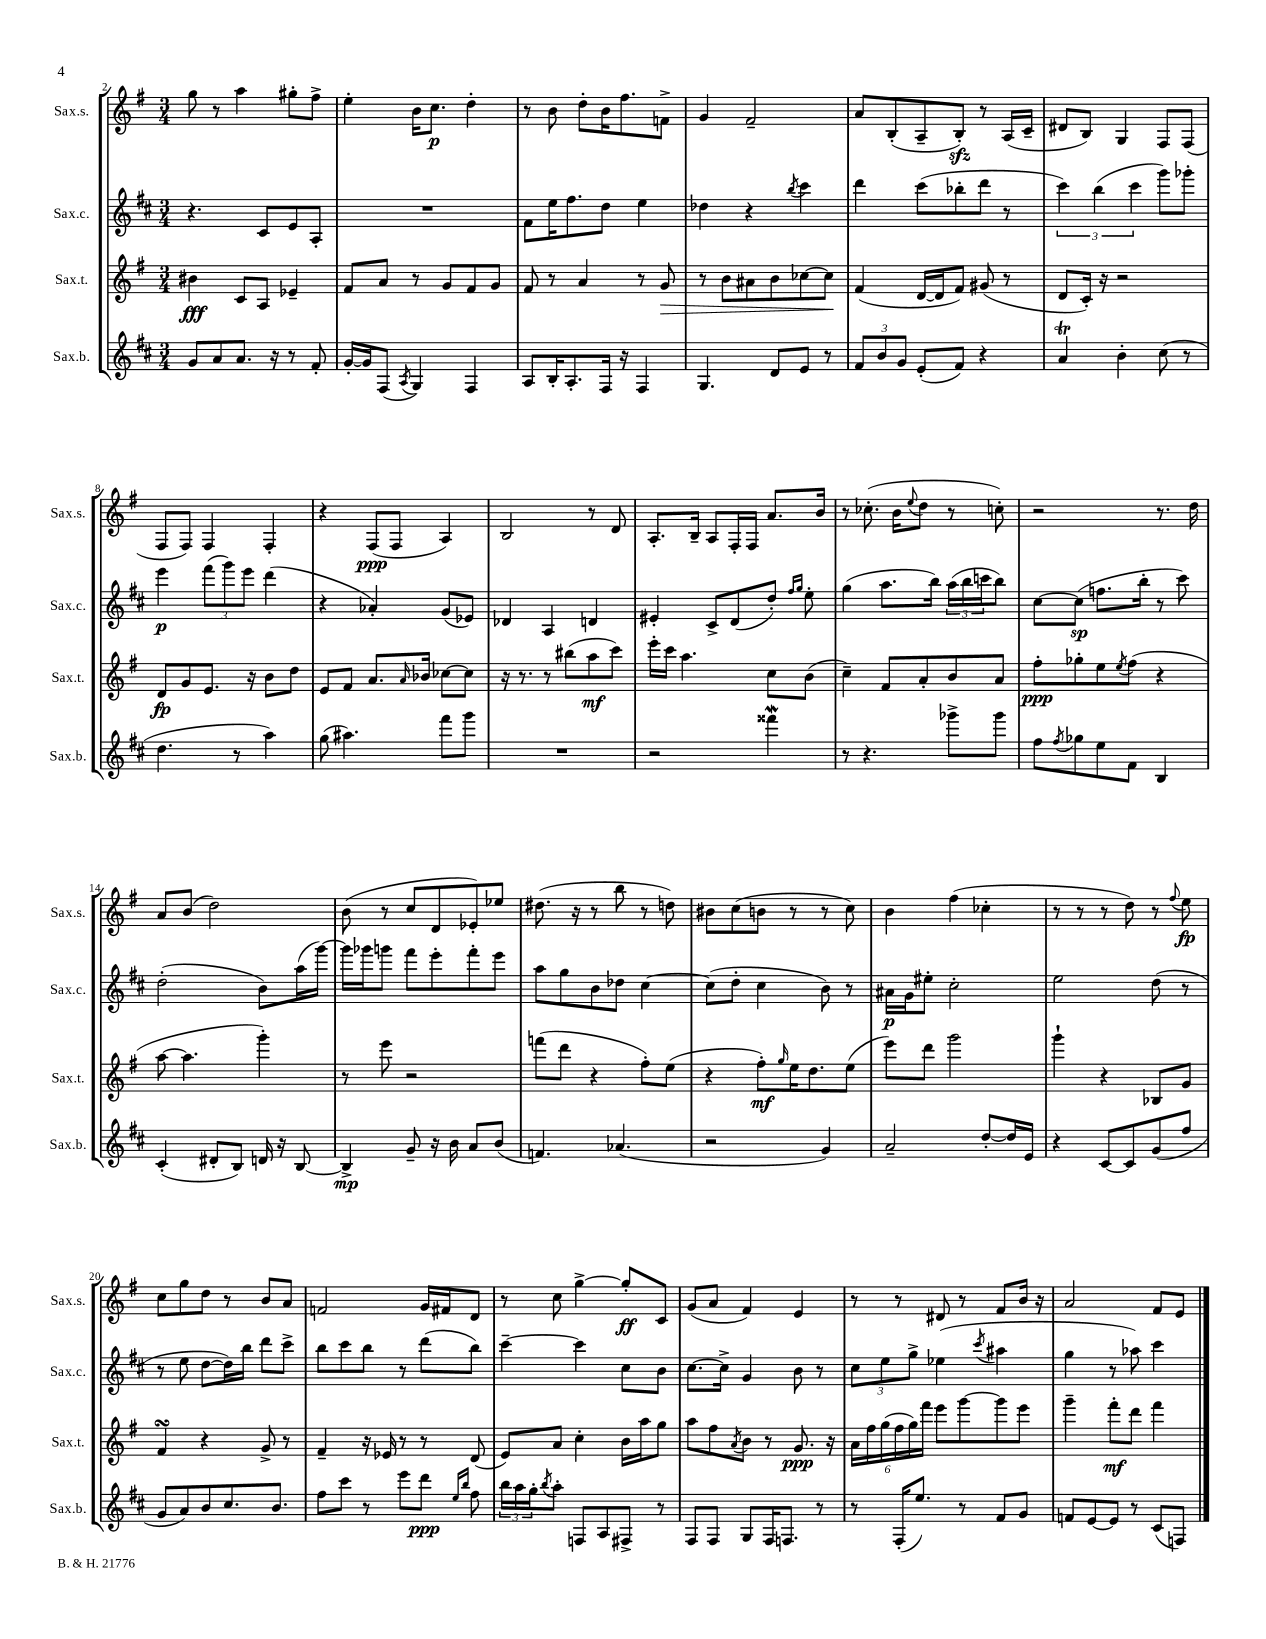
<<
\new StaffGroup <<
\new Staff = "s0" \with { instrumentName = "Sax.s." shortInstrumentName = "Sax.s." } {
    \clef treble \key g \major \numericTimeSignature \time 3/4
    g''8 r8 a''4 gis''8-. fis''8-> |
    e''4-. b'16 c''8.\p d''4-. |
    r8 b'8 d''8-. b'16 fis''8. f'8-> |
    g'4 fis'2-- |
    a'8 b8-.( a8-- b8-.\sfz) r8 a16( c'16-- |
    dis'8 b8) g4 fis8 fis8( |
    fis8 fis8) fis4 fis4-. |
    r4 fis8\ppp( fis8 a4) |
    b2 r8 d'8 |
    a8.-. b16-- a8 fis16-. fis16 a'8. b'16 |
    r8 ces''8.-.( b'16 \appoggiatura { e''8 } d''8 r8 c''8-.) |
    r2 r8. d''16 |
    a'8 b'8( d''2) |
    b'8( r8 c''8 d'8 ees'8-.) ees''8 |
    dis''8.( r16 r8 b''8 r8 d''8) |
    bis'8 c''8( b'8 r8 r8 c''8) |
    b'4 fis''4( ces''4-. |
    r8 r8 r8 d''8) r8 \appoggiatura { fis''8 } e''8\fp |
    c''8 g''8 d''8 r8 b'8 a'8 |
    f'2 g'16 fis'16 d'8 |
    r8 c''8 g''4~-> g''8-.\ff c'8 |
    g'8( a'8 fis'4) e'4 |
    r8 r8 dis'8 r8 fis'8 b'16 r16 |
    a'2 fis'8 e'8 \bar "|." |
}
\new Staff = "s1" \with { instrumentName = "Sax.c." shortInstrumentName = "Sax.c." } {
    \clef treble \key d \major \numericTimeSignature \time 3/4
    r4. cis'8 e'8 a8-. |
    R2. |
    fis'8 e''16 fis''8. d''8 e''4 |
    des''4 r4 \acciaccatura { b''8 } cis'''4 |
    d'''4 cis'''8( bes''8-. d'''8 r8 |
    \tuplet 3/2 { cis'''4) b''4( cis'''4 } g'''8) ges'''8-. |
    e'''4\p \tuplet 3/2 { fis'''8( g'''8) e'''8 } d'''4( |
    r4 aes'4-.) g'8( ees'8) |
    des'4 a4 d'4 |
    eis'4-. cis'8-> d'8( d''8-.) \grace { fis''16 g''16 } e''8-. |
    g''4( a''8. b''16) \tuplet 3/2 { a''16( b''16 c'''16 } b''8) |
    cis''8~ cis''8\sp( f''8. b''16-. r8 cis'''8) |
    d''2-.( b'8) a''16( g'''16~) |
    g'''16 ges'''16 g'''8 fis'''8 e'''8-. fis'''8-. e'''8 |
    a''8 g''8 b'8 des''8 cis''4~ |
    cis''8( d''8-. cis''4 b'8) r8 |
    ais'16\p g'16 eis''8-. cis''2-. |
    e''2 d''8( r8 |
    r8 e''8 d''8~ d''16) b''16 d'''8 cis'''8-> |
    b''8 cis'''8 b''8 r8 d'''8( b''8) |
    cis'''4~-- cis'''4 cis''8 b'8 |
    cis''8.~ cis''16-> g'4 b'8 r8 |
    \tuplet 3/2 { cis''8 e''8 g''8-> } ees''4( \acciaccatura { cis'''8 } ais''4 |
    g''4 r8 aes''8) cis'''4 \bar "|." |
}
\new Staff = "s2" \with { instrumentName = "Sax.t." shortInstrumentName = "Sax.t." } {
    \clef treble \key g \major \numericTimeSignature \time 3/4
    bis'4\fff c'8 a8 ees'4-- |
    fis'8 a'8 r8 g'8 fis'8 g'8 |
    fis'8 r8 a'4 r8 g'8\> |
    r8 b'8 ais'8 b'8 ces''8~ ces''8\! |
    fis'4( d'16~ d'16 fis'8) gis'8( r8 |
    d'8 c'16-.) r16 r2 |
    d'8\fp g'8 e'8. r16 b'8 d''8 |
    e'8 fis'8 a'8. \grace { a'16 } bes'16 ces''8~ ces''8 |
    r16 r8. r8 bis''8( a''8\mf c'''8) |
    e'''16-. c'''16 a''4. c''8 b'8( |
    c''4--) fis'8 a'8-. b'8 a'8 |
    fis''8-.\ppp ges''8-. e''8 \acciaccatura { e''8 } fis''8( r4 |
    a''8~ a''4. g'''4-.) |
    r8 e'''8 r2 |
    f'''8( d'''8 r4 fis''8-.) e''8( |
    r4 fis''8-.\mf) \grace { g''16 } e''16 d''8. e''8( |
    e'''8) d'''8 g'''2 |
    g'''4-! r4 bes8 g'8 |
    fis'4\turn r4 g'8-> r8 |
    fis'4-- r16 ees'16 r8 r8 d'8( |
    e'8) a'8 c''4-. b'16 a''16 g''8 |
    a''8 fis''8 \acciaccatura { a'8 } b'8 r8 g'8.\ppp r16 |
    \tuplet 6/4 { a'16 fis''16 g''16( fis''16 g''16) fis'''16 } e'''8 g'''8~ g'''8 e'''8 |
    g'''4-- fis'''8-.\mf d'''8 fis'''4 \bar "|." |
}
\new Staff = "s3" \with { instrumentName = "Sax.b." shortInstrumentName = "Sax.b." } {
    \clef treble \key d \major \numericTimeSignature \time 3/4
    g'8 a'8 a'8. r16 r8 fis'8-. |
    g'16~-. g'16 fis8( \acciaccatura { a8 } g4) fis4 |
    a8 b16-. a8.-. fis16 r16 fis4 |
    g4. d'8 e'8 r8 |
    \tuplet 3/2 { fis'8 b'8 g'8 } e'8-.( fis'8) r4 |
    a'4\trill b'4-. cis''8( r8 |
    d''4. r8 a''4) |
    g''8( ais''4.) fis'''8 g'''8 |
    R2. |
    r2 fisis'''4\mordent |
    r8 r4. ges'''8-> ges'''8 |
    fis''8 \acciaccatura { fis''8 } ges''8 e''8 fis'8 b4 |
    cis'4-.( dis'8-. b8) d'16 r16 b8~ |
    b4->\mp g'8-- r16 b'16 a'8 b'8( |
    f'4.) aes'4.( |
    r2 g'4) |
    a'2-- d''8~-. d''16 e'16 |
    r4 cis'8~ cis'8 g'8( fis''8 |
    g'8 a'8) b'8 cis''8. b'8. |
    fis''8 cis'''8 r8 e'''8 d'''8\ppp \grace { e''16 b''16 } fis''8 |
    \tuplet 3/2 { b''16 a''16 g''16-. } \acciaccatura { b''8 } a''8-. f8 a8 fis8-> r8 |
    fis8 fis8 g8 fis16 f8. r8 |
    r8 fis16-.( e''8.) r8 fis'8 g'8 |
    f'8 e'8~ e'8 r8 cis'8( f8) \bar "|." |
}
>>
>>
\layout { \context { \Score currentBarNumber = #2 } }
